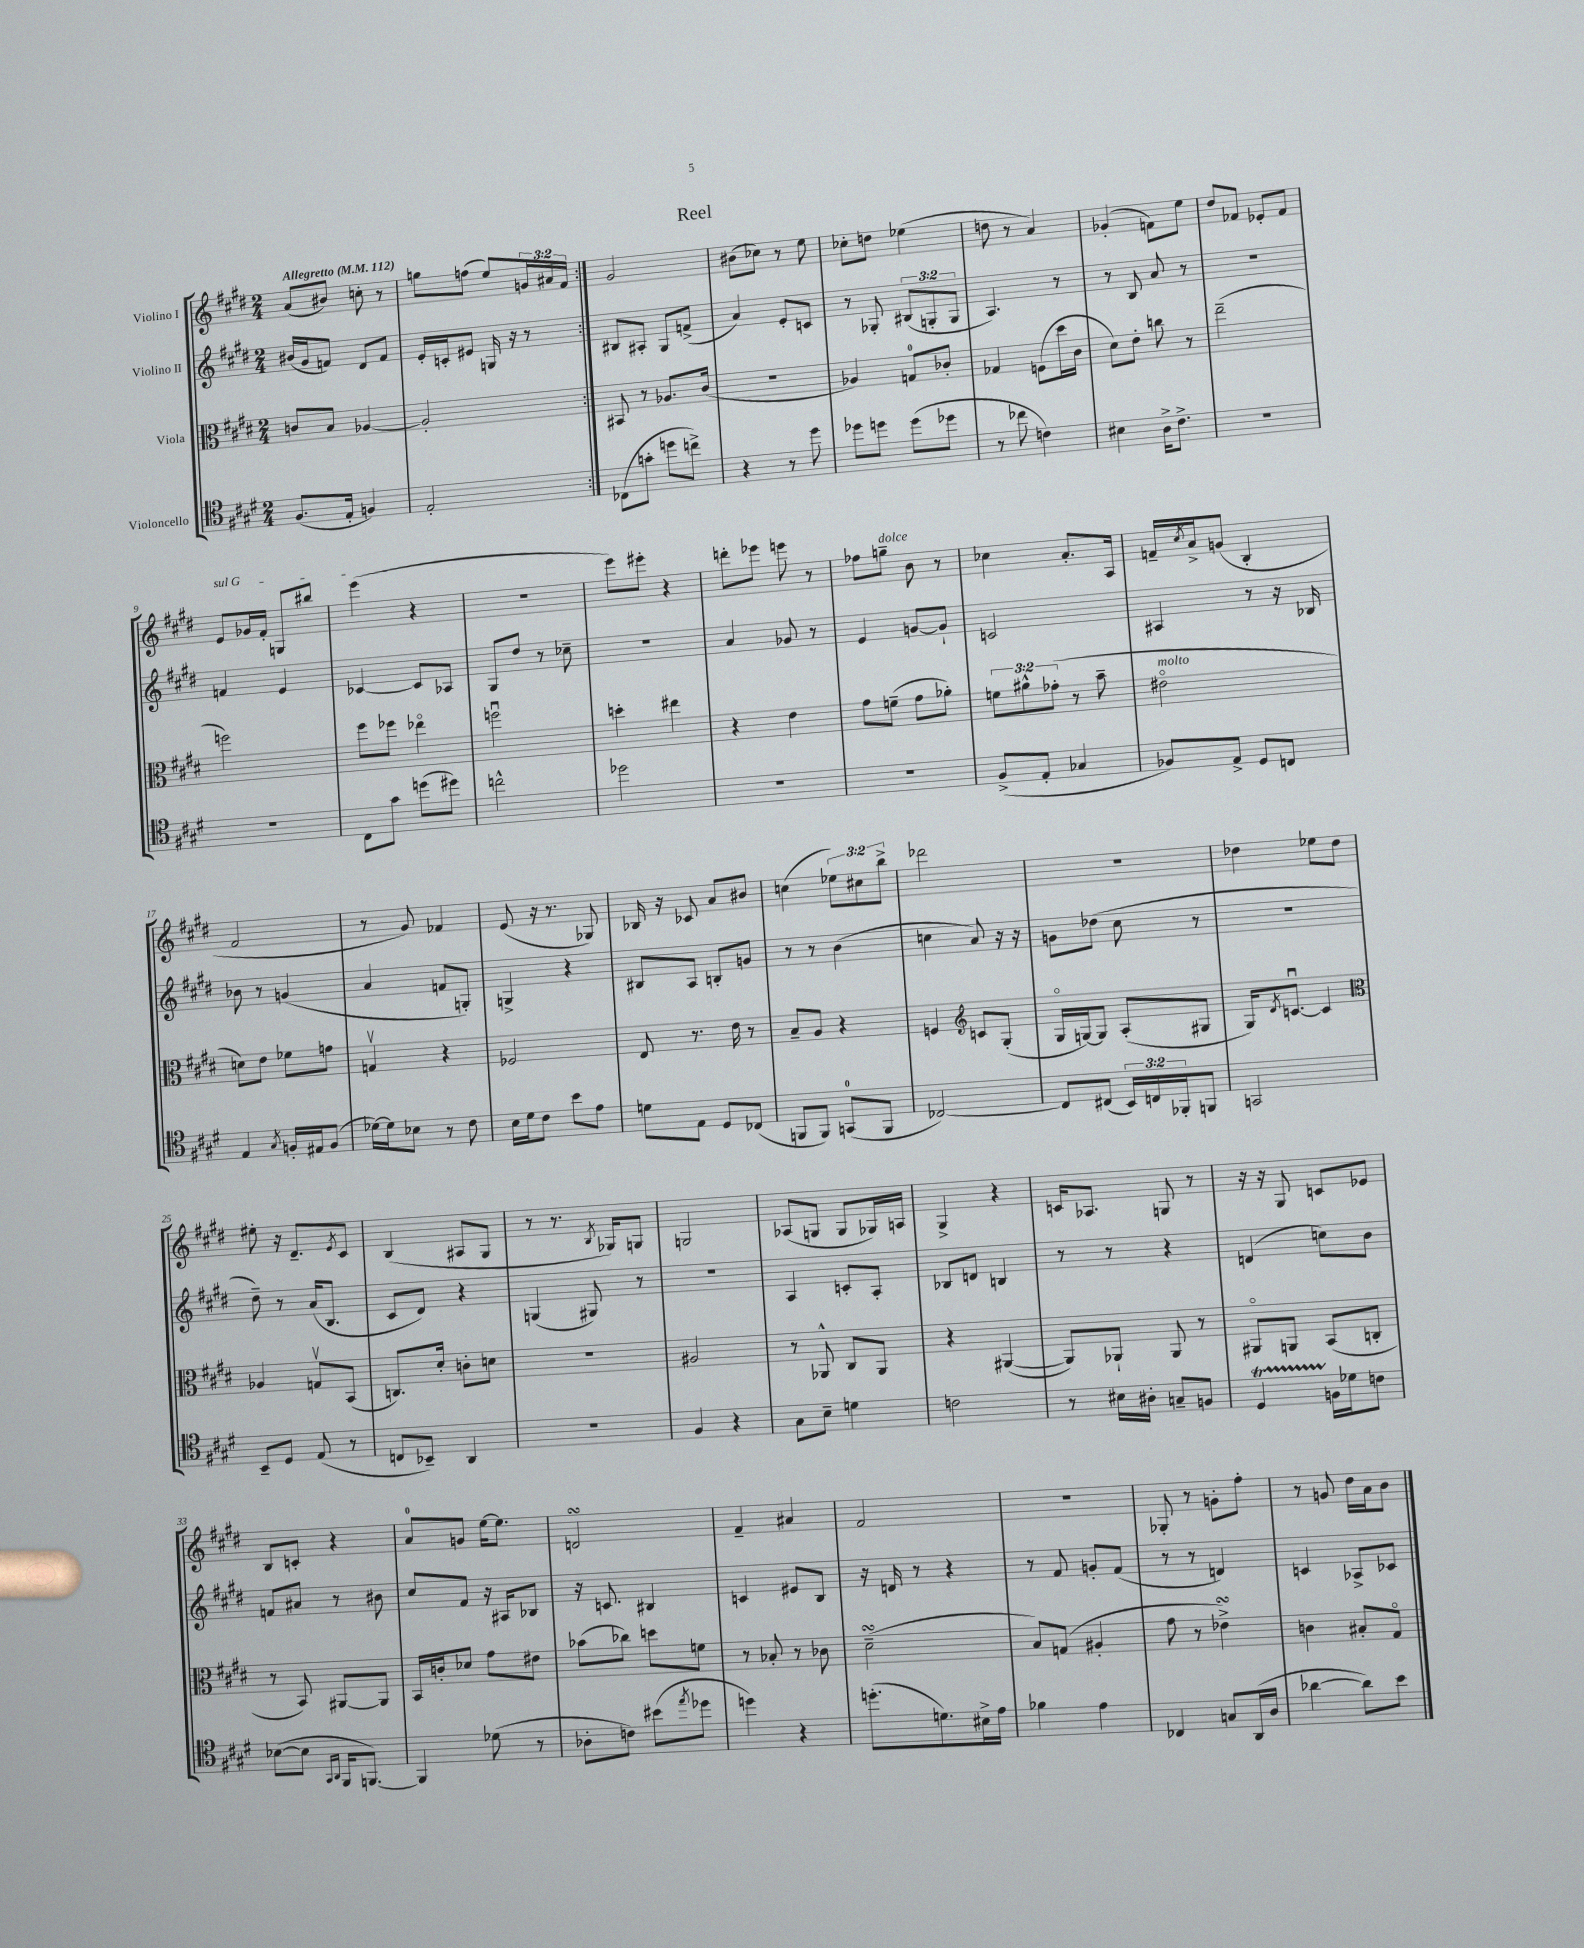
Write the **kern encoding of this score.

**kern	**kern	**kern	**kern
*part4	*part3	*part2	*part1
*staff4	*staff3	*staff2	*staff1
*I"Violoncello	*I"Viola	*I"Violino II	*I"Violino I
*clefC4	*clefC3	*clefG2	*clefG2
*k[f#c#g#d#]	*k[f#c#g#d#]	*k[f#c#g#d#]	*k[f#c#g#d#]
*M2/4	*M2/4	*M2/4	*M2/4
*MM112	*MM112	*MM112	*MM112
=1	=1	=1	=1
!	!	!	!LO:TX:a:B:t=Allegretto
(8.F#/L	8cn/L	(16b#X/LL	(8a/L
.	.	16g#/J	.
.	8B/J	8fn/J)	8b#X/J)
16E'/Jk	.	.	.
4Fn/)	[4A-X/	8d#/L	8ccn'\
.	.	8f/J	8r
=2	=2	=2	=2
2E'/	2A-'/]	16e'/LL	8ggn\L
.	.	16cn'/J	.
.	.	8e#X/J	(8ffn\J
.	.	16Gn/	8ee/L)
.	.	16r	.
.	.	8r	24gn/L
.	.	.	24a#X/
.	.	.	24f#/JJ
=3:|!	=3:|!	=3:|!	=3:|!
(8C-X\L	8BB#X/	8B#X/L	2g#/
8gn'\J	8r	8A#X'/J	.
8ddn\L	8.A-X/L	8G#/L	.
8ccn^\J)	.	(8fn^/J	.
.	(16c#/Jk	.	.
=4	=4	=4	=4
4r	2r	4a/)	(8b#X\L
.	.	.	8cc-X\J)
8r	.	8e'/L	8r
8dd#\	.	8cn/J	8ee\
=5	=5	=5	=5
8dd-X\L	4A-X/)	8r	8cc-X'\L
8ddn\J	.	8G-X'/	8ddn\J
(8dd\L	8Gn/L	(12B#X/L	(4ee-X\
.	.	12Gn'/	.
8dd-X\J	8c-X'/J	.	.
.	.	12G/J	.
=6	=6	=6	=6
8r	4G-X/	4.A/)	8ddn\
8cc-X\	.	.	8r
4cn\)	(8Fn\L	.	4a/)
.	16dd#\L	8r	.
.	16c#\JJ	.	.
=7	=7	=7	=7
4B#X\	8d#\L)	8r	(4g-X'/
.	8e'\J	8B/	.
16A^\KL	8ccn\	8a/	8fn\L)
8.c#^\J	.	.	.
.	8r	8r	8ee\J
=8	=8	=8	=8
2r	(2ee~\	2r	8dd#/L
.	.	.	8f-X/J
.	.	.	8e-X'/L
.	.	.	8f-/J
!!LO:LB:g=z
=9	=9	=9	=9
!	!	!	!LO:TX:a:i:t=sul G
2r	2ffn\)	4fn/	8e/L
.	.	.	16g-X/L
.	.	.	16f#'/JJ
.	.	4e/	8Gn/L
.	.	.	8bb#X/J
=10	=10	=10	=10
8C#\L	8ff#\L	[4c-X/	(4eee\
8g#\J	8ff-X\J	.	.
(8ddn\L	4ee-X\	8c-/L]	4r
8dd#X\J)	.	8A-X/J	.
=11	=11	=11	=11
2ccn^^\	2ffnu\	8G#/L	2r
.	.	8dd#/J	.
.	.	8r	.
.	.	8cc-X~\	.
=12	=12	=12	=12
2dd-X\	4ddn'\	2r	8eee\L)
.	.	.	8eee#X'\J
.	4ee#X\	.	4r
=13	=13	=13	=13
2r	4r	4a/	8dddn'\L
.	.	.	8eee-X\J
.	4e\	8g-X/	8eeen\
.	.	8r	8r
=14	=14	=14	=14
2r	8g#\L	4e/	8ff-X\L
!	!	!	!LO:TX:a:i:t=dolce
.	(8fn~\J	.	8ggn~\J
.	8g#\L	[8gn/L	8b\
.	8a-X'\J)	8g`/J]	8r
=15	=15	=15	=15
(8F#^/L	12fn\L	2cn/	4cc-X\
.	12a#X^^\	.	.
8E'/J	.	.	.
.	(12g-X'\J	.	.
4G-X/	8r	.	8.a'/L
.	8b~\	.	.
.	.	.	16A/Jk
=16	=16	=16	=16
!	!LO:TX:a:i:t=molto	!	!
8F-X/L)	2e#X\	4A#X/	16fn~/LL
.	.	.	8qcc#/
.	.	.	16a^/J
8E^/J	.	.	(8gn/J
8D#/L	.	8r	4B'/
8Cn/J	.	16r	.
.	.	16B-X/	.
!!LO:LB:g=z
=17	=17	=17	=17
4E/	8dn\L)	8b-X\	2f#/
.	8e\J	8r	.
8qG#/	.	.	.
16Fn'/LL	8f-X\L	(4gn/	.
16E#X/J	.	.	.
(8F/J	8gn\J	.	.
=18	=18	=18	=18
[16d-X\LL)	4Gnv/	4a/	8r
16d-\J]	.	.	.
8B-X\J	.	.	8g#/)
8r	4r	8fn/L	4f-X/
8c#\	.	8Gn'/J)	.
=19	=19	=19	=19
16B\LL	2F-X/	4Gn^/	(8e/
16d#\J	.	.	.
8c#\J	.	.	16r
.	.	.	8.r
8b\L	.	4r	.
8e\J	.	.	8G-X/)
=20	=20	=20	=20
8dn\L	8E/	8B#X/L	16B-X/
.	.	.	16r
8E\J	8.r	8A/J	8c-X/
8D#/L	.	8Bn'/L	8a/L
.	16e\	.	.
(8C-X/J	8r	8gn/J	8b#X/J
=21	=21	=21	=21
8FFn/L	8B~/L	8r	(4ccn\
8FF/J)	8A/J	8r	.
(8GGn/L	4r	(4b\	12ee-X\L)
.	.	.	12cc#X\
8FF/J	.	.	.
.	.	.	12bb^\J
=22	=22	=22	=22
[2C-X/)	4Fn/	4ccn\	2ddd-X\
*	*clefG2	*	*
.	8cn/L	8a/)	.
.	(8G#'/J	16r	.
.	.	16r	.
=23	=23	=23	=23
8C-/L]	16G#/LL	8gn\L	2r
.	[16Gn/J)	.	.
(8C#X/J	8G/J]	(8dd-X\J	.
24BB/LL)	(8A'/L	8cc#\	.
24Cn/	.	.	.
24FF-X'/J	.	.	.
8FFn/J	8G#X/J	8r	.
=24	=24	=24	=24
2GGn/	16G#/KL)	2r	4dd-X\
.	8qd#/	.	.
.	[8.cnu/J	.	.
.	4c/]	.	8ee-X\L
.	.	.	8dd-\J
!!LO:LB:g=z
=25	=25	=25	=25
*	*clefC3	*	*
8BB~/L	4A-X/	8dd#~\)	8ee#X'\
8D#/J	.	8r	16r
.	.	.	8.d#~/L
(8E/	8Gnv/L	(16a/KL	.
.	.	8.B/J	.
.	.	.	8qe/
8r	(8BB/J	.	8c#/J
=26	=26	=26	=26
8Cn/L	8.Cn/L)	8c#/L	(4B/
8BB-X~/J)	.	8d#/J)	.
.	16d#'/Jk	.	.
4AA/	8cn'\L	4r	8A#X/L
.	8dn\J	.	8G#/J
=27	=27	=27	=27
2r	2r	(4Gn/	8r
.	.	.	8.r
.	.	8G#X/)	.
.	.	.	8qB/
.	.	.	16G-X/KL)
.	.	8r	8Gn/J
=28	=28	=28	=28
4F#/	2A#X/	2r	2Gn/
4r	.	.	.
=29	=29	=29	=29
8G#\L	8r	4A/	(8A-X/L
8B~\J	8AA-X^^/	.	8Gn/J
4dn\	8C#/L	8cn'/L	8G/L
.	8AA-/J	8A'/J	16G-X/L)
.	.	.	16An/JJ
=30	=30	=30	=30
2cn\	4r	8B-X/L	4G#^/
.	.	8dn/J	.
.	([4AA#X/	4Bn/	4r
=31	=31	=31	=31
8r	8AA#/L])	8r	16cn/KL
.	.	.	8.A-X/J
16B#X\LL	8AA-X`/J	8r	.
16A#X'\JJ	.	.	.
8Gn~/L	8AA-/	4r	8Gn/
8Fn/J	8r	.	8r
=32	=32	=32	=32
4D#t/	8AA#X/L	(4dn/	16r
.	.	.	16r
.	8AAn/J	.	8G#/
16Fn\LL	(8BB/L	8ccn\L)	8cn/L
16d-X\J	.	.	.
8cn\J	8Cn'/J	8b\J	8e-X/J
!!LO:LB:g=z
=33	=33	=33	=33
([8B-X\L	8r	8fn/L	8B/L
8B-\J]	8BB/)	8a#X/J	8cn'/J
16qqGG#/LL	.	.	.
16qqAA/JJ	.	.	.
16FF#/KL	[8AA#X/L	8r	4r
[8.FFn/J)	.	.	.
.	8AA#/J]	8b#X\	.
=34	=34	=34	=34
4FF/]	16BB/LL	8cc#/L	8a/L
.	16cn'/J	.	.
.	8d-X/J	8f#/J	8gn/J
(8d-X\	8g#\L	16r	[16ee\KL
.	.	16A#X/KL	8.ee\J]
8r	8e#X\J	8B-X/J	.
=35	=35	=35	=35
8A-X'\L	(8b-X\L	16r	2dnsSSs/
.	.	8.cn/	.
8cn\J)	8cc-X\J)	.	.
(8b#X\L	8ddn\L	4B#X/	.
8qee/	.	.	.
8dd-X\J	8fn\J	.	.
=36	=36	=36	=36
4ddn\)	8r	4cn/	4f#~/
.	8B-X'/	.	.
4r	8r	8e#X/L	4a#X/
.	8c-X\	8B/J	.
=37	=37	=37	=37
(8.ddn'\L	(2d#sSsS~\	16r	2f#/
.	.	16dn/	.
.	.	8r	.
8.dn\)	.	.	.
.	.	4r	.
16B#X^\L	.	.	.
16e\JJ	.	.	.
=38	=38	=38	=38
4f-X\	8B/L)	8r	2r
.	(8Gn/J	8f#/	.
4e\	4A#X'/	8gn'/L	.
.	.	(8f#/J	.
=39	=39	=39	=39
4C-X/	8g#\	8r	8G-X'/
.	8r	8r	8r
8Gn/L	4e-XsSSs^\)	4dn/)	8gn'\L
(16AA/L	.	.	8ff#'\J
16A/JJ	.	.	.
=40	=40	=40	=40
[4a-X\	4cn\	4cn/	8r
.	.	.	8gn/
8a-\L])	8B#X'/L	8A-X^/L	16dd#\LL
.	.	.	16a\J
8b\J	8G#/J	8c-X/J	8b\J
==	==	==	==
*-	*-	*-	*-
